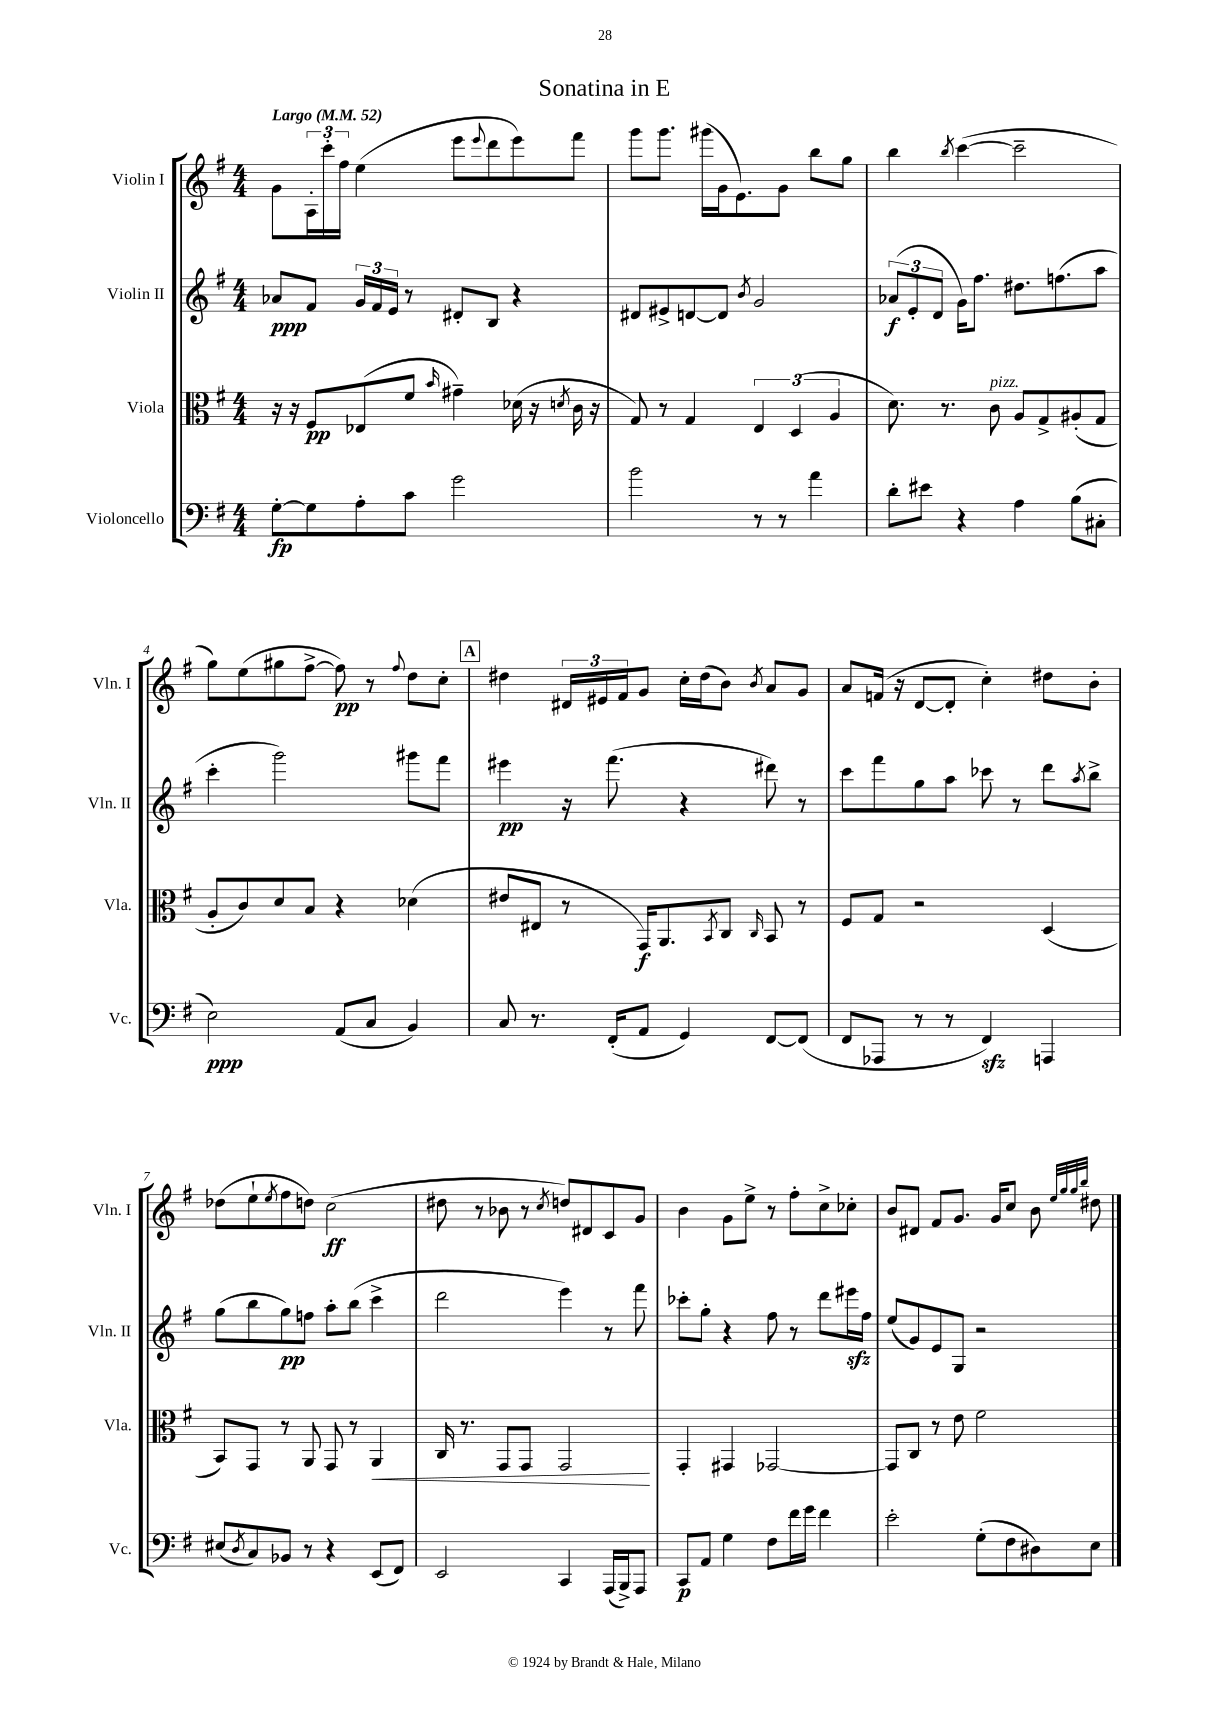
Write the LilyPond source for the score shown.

\header { title = "Sonatina in E" }
<<
\new StaffGroup <<
\new Staff = "s0" \with { instrumentName = "Violin I" shortInstrumentName = "Vln. I" } {
    \clef treble \key g \major \numericTimeSignature \time 4/4 \tempo "Largo" 4 = 52
    g'8 \tuplet 3/2 { a16-. c'''16-. fis''16 } e''4( e'''8 \appoggiatura { e'''8 } d'''8 e'''8) fis'''8 |
    g'''8 g'''8. gis'''16( g'16 e'8.) g'8 b''8 g''8 |
    b''4 \acciaccatura { b''8 } c'''4~( c'''2-- |
    g''8) e''8( gis''8 fis''8~-> fis''8\pp) r8 \appoggiatura { fis''8 } d''8 c''8-. |
    \mark \markup { \box "A" } dis''4 \tuplet 3/2 { dis'16 eis'16 fis'16 } g'8 c''16-. dis''16( b'8) \acciaccatura { b'8 } a'8 g'8 |
    a'8 f'16( r16 d'8~ d'8-. c''4-.) dis''8 b'8-. |
    des''8( e''8-! \acciaccatura { e''8 } fis''8 d''8) c''2\ff( |
    dis''8 r8 bes'8 r8 \acciaccatura { c''8 } d''8) dis'8 c'8 g'8 |
    b'4 g'8 e''8-> r8 fis''8-. c''8-> ces''8-. |
    b'8 dis'8 fis'8 g'8. g'16 c''8 b'8 \grace { e''32 g''32 g''32 b''32 } dis''8 \bar "|." |
}
\new Staff = "s1" \with { instrumentName = "Violin II" shortInstrumentName = "Vln. II" } {
    \clef treble \key g \major \numericTimeSignature \time 4/4
    aes'8\ppp fis'8 \tuplet 3/2 { g'16 fis'16 e'16 } r8 dis'8-. b8 r4 |
    dis'8 eis'8-> d'8~ d'8 \acciaccatura { b'8 } g'2 |
    \tuplet 3/2 { aes'8\f( e'8-. d'8 } g'16) fis''8. dis''8. f''8.( a''8 |
    c'''4-. g'''2) gis'''8 fis'''8 |
    \mark \markup { \box "A" } eis'''4\pp r16 fis'''8.( r4 dis'''8) r8 |
    c'''8 fis'''8 g''8 a''8 ces'''8 r8 d'''8 \acciaccatura { a''8 } b''8-> |
    g''8( b''8 g''8\pp) f''8 a''8-. b''8( c'''4-> |
    d'''2 e'''4) r8 fis'''8 |
    ces'''8-. g''8-. r4 fis''8 r8 d'''8 eis'''16\sfz fis''16 |
    e''8( g'8) e'8 g8 r2 \bar "|." |
}
\new Staff = "s2" \with { instrumentName = "Viola" shortInstrumentName = "Vla." } {
    \clef alto \key g \major \numericTimeSignature \time 4/4
    r16 r16 fis8\pp ees8( fis'8 \grace { b'16 } gis'4--) des'16( r16 \acciaccatura { d'8 } c'16 r16 |
    g8) r8 g4 \tuplet 3/2 { e4 d4( a4 } |
    d'8.) r8. c'8^\markup { \italic "pizz." } a8 g8-> ais8-.( g8 |
    a8-. c'8) d'8 b8 r4 des'4( |
    \mark \markup { \box "A" } eis'8 eis8 r8 g,16\f) a,8. \acciaccatura { b,8 } c8 \grace { c16 } b,8 r8 |
    fis8 g8 r2 d4( |
    b,8) g,8 r8 a,8 g,8 r8 a,4\< |
    c16 r8. g,8 g,8 g,2\! |
    g,4-. gis,4 ges,2~ |
    ges,8 c8 r8 e'8 fis'2 \bar "|." |
}
\new Staff = "s3" \with { instrumentName = "Violoncello" shortInstrumentName = "Vc." } {
    \clef bass \key g \major \numericTimeSignature \time 4/4
    g8~-.\fp g8 a8-. c'8 g'2 |
    b'2 r8 r8 a'4 |
    d'8-. eis'8 r4 a4 b8( cis8-. |
    e2\ppp) a,8( c8 b,4) |
    \mark \markup { \box "A" } c8 r8. fis,16-.( a,8 g,4) fis,8~ fis,8( |
    fis,8 aes,,8 r8 r8 fis,4\sfz) a,,4 |
    eis8( \acciaccatura { d8 } c8) bes,8 r8 r4 e,8( fis,8) |
    e,2 c,4 a,,16( b,,16->) a,,8 |
    c,8\p a,8 g4 fis8 fis'16 g'16 fis'4 |
    e'2-. g8-.( fis8 dis8) e8 \bar "|." |
}
>>
>>
